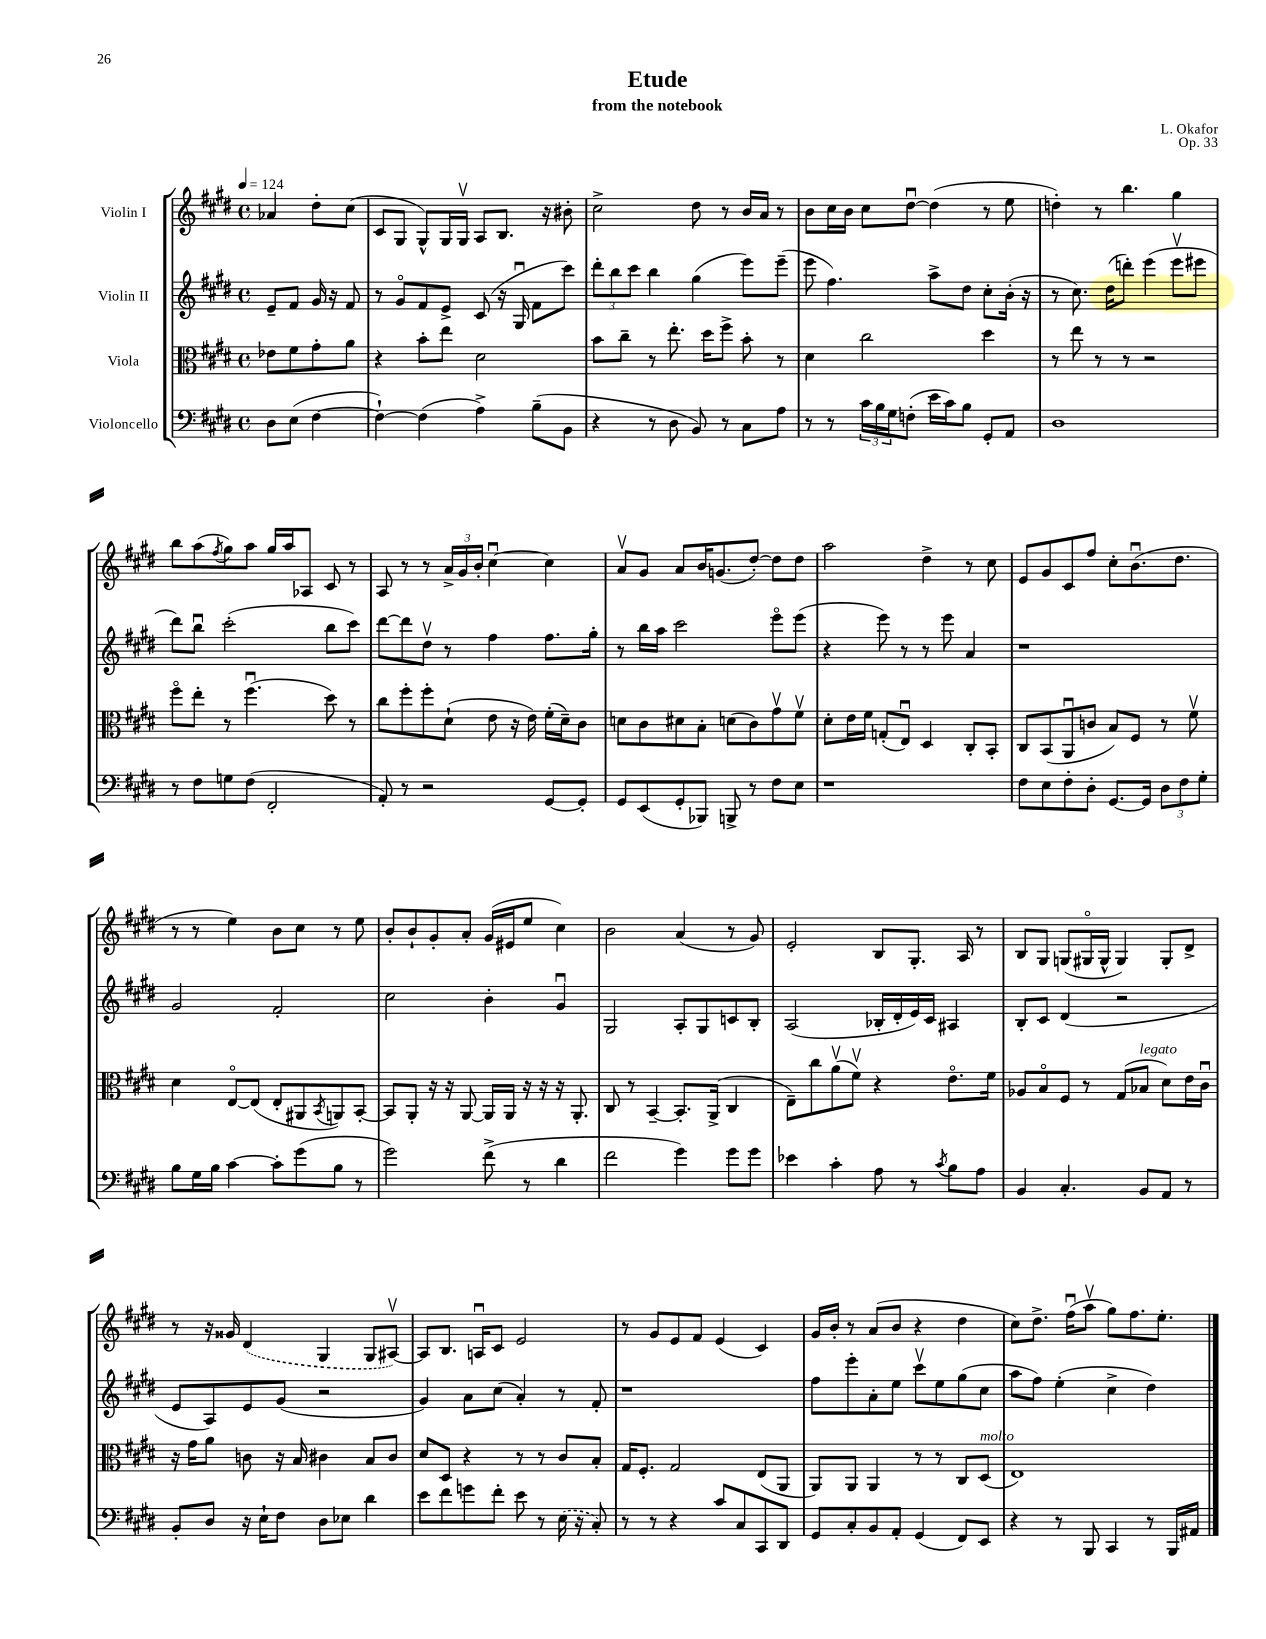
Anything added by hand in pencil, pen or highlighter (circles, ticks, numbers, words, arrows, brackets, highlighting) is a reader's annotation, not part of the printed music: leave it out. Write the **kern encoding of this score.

**kern	**kern	**kern	**kern
*part4	*part3	*part2	*part1
*staff4	*staff3	*staff2	*staff1
*I"Violoncello	*I"Viola	*I"Violin II	*I"Violin I
*clefF4	*clefC3	*clefG2	*clefG2
*k[f#c#g#d#]	*k[f#c#g#d#]	*k[f#c#g#d#]	*k[f#c#g#d#]
*M4/4	*M4/4	*M4/4	*M4/4
*met(c)	*met(c)	*met(c)	*met(c)
*MM124	*MM124	*MM124	*MM124
=	=	=	=
8D#\L	8e-X\L	8e~/L	4a-X/
(8E\J	8f#\	8f#/J	.
[4F#\	8g#'\	16g#/	8dd#'\L
.	.	16r	.
.	8a\J	8f#/	(8cc#\J
=1	=1	=1	=1
4F#`\_)	4r	8r	8c#/L
.	.	8g#/L	8G#/J
(4F#\]	8b'\L	8f#/	8G#^^/L)
.	8ee\J	8e^/J	16G#/L
.	.	.	16G#v/JJ
4A^\)	2d#\	(8c#/	8A/L
.	.	16r	8.B/J
.	.	16G#u/	.
(8B~\L	.	8f#\L	.
.	.	.	16r
8BB\J	.	8ccc#\J)	8b#X'\
=2	=2	=2	=2
4r	8b\L	12ddd#'\L	2cc#^\
.	.	12bb\	.
.	8cc#~\J	.	.
.	.	12ccc#\J	.
8r	8r	4bb\	.
8D#\	8.ee'\	.	.
8BB/)	.	(4gg#\	8dd#\
.	16dd#\KL	.	.
8r	8ff#^\J	.	8r
8C#\L	8b'\	8eee\L)	16b/LL
.	.	.	16a/JJ
8A\J	8r	(8eee~\J	8r
=3	=3	=3	=3
8r	4d#\	8eee\	8b\L
8r	.	4.ff#\)	16cc#\L
.	.	.	16b\JJ
24c#\LL	2cc#\	.	8cc#\L
24B\	.	.	.
24G#\J	.	.	.
(8Fn'\J	.	.	[8dd#u\J
16e\LL	.	8aa^\L	(4dd#\]
16c#\J)	.	.	.
8B\J	.	8dd#\J	.
8GG#'/L	4dd#\	8cc#'\L	8r
8AA/J	.	(16b'\Jk	8ee\
.	.	16r	.
=4	=4	=4	=4
1D#	8r	8r	4ddn'\)
.	8ee\	8.cc#\)	.
.	8r	.	8r
.	.	(16dd#\KL	.
.	8r	8dddn'\J)	4.bb\
.	2r	(4eee\	.
.	.	8eeev\L	4gg#\
.	.	8eee#X\J	.
!!LO:LB:g=z
=5	=5	=5	=5
8r	8ff#\L	8ddd#\L)	8bb\L
8F#\L	8ee'\J	8bbu\J	(8aa\
.	.	.	8qff#/
8Gn\	8r	(2ccc#'\	8gg#\)
(8F#\J	(4.ff#u\	.	8aa\J
2FF#'/	.	.	16gg#/LL
.	.	.	16aa/J
.	.	.	8A-X/J
.	8dd#\)	8bb\L	8c#/
.	8r	8ccc#\J)	8r
=6	=6	=6	=6
8AA'/)	8cc#\L	[8ddd#\L	8A/
8r	8ff#'\	8ddd#\]	8r
2r	8ff#'\	8dd#v\J	8r
.	(8d#`\J	8r	24a^/LL
.	.	.	24g#/
.	.	.	24b'/JJ
.	8e\	4ff#\	[4cc#u\
.	16r	.	.
.	16e\)	.	.
[8GG#/L	(16f#'\LL	8.ff#\L	4cc#\]
.	16d#~\J)	.	.
8GG#'/J]	8c#\J	.	.
.	.	16gg#'\Jk	.
=7	=7	=7	=7
8GG#/L	8dn\L	8r	8av/L
(8EE/	8c#\	16bb\LL	8g#/J
.	.	16aa\JJ	.
8GG#'/	8d#X\	2ccc#\	8a/L
8BBB-X/J)	8B'\J	.	16b/K
.	.	.	(8.gn/
8BBBn^/	(8dn\L	.	.
8r	8c#\)	.	[8dd#'/J)
8F#\L	8g#v\	8eee\L	8dd#\L]
8E\J	8f#v\J	(8eee\J	8dd#\J
=8	=8	=8	=8
1r	8d#'\L	4r	2aa\
.	16e\L	.	.
.	16f#\JJ	.	.
.	(8Gn'/L	8eee\)	.
.	8Eu/J)	8r	.
.	4D#/	8r	4dd#^\
.	.	8eee\	.
.	8C#'/L	4a/	8r
.	8BB'/J	.	8cc#\
=9	=9	=9	=9
8F#\L	8C#/L	1r	8e/L
8E\	(8BB/	.	8g#/
8F#'\	8AAu/	.	8c#/
8D#'\J	8cn/J	.	8ff#/J
[8.GG#/L	8B/L)	.	8cc#'\L
.	8F#/J	.	(8.bu\
16GG#/Jk]	.	.	.
12D#\L	8r	.	.
.	.	.	8.dd#\J
12F#\	.	.	.
.	8f#v\	.	.
12G#'\J	.	.	.
!!LO:LB:g=z
=10	=10	=10	=10
8B\L	4d#\	2g#/	8r
16G#\L	.	.	8r
16B\JJ	.	.	.
[4c#\	[8E/L	.	4ee\)
.	(8E/J]	.	.
8c#'\L]	8E'/L	2f#'/	8b\L
(8g#\	8AA#X/	.	8cc#\J
.	8qBB/	.	.
8B\J	8AAn/)	.	8r
8r	[8BB'/J	.	8ee\
=11	=11	=11	=11
2g#\)	8BB/L]	2cc#\	8b'/L
.	8AA'/J	.	8b`/
.	16r	.	8g#'/
.	16r	.	.
.	[8AA/	.	8a'/J
(8f#^\	16AA/LL]	4b'\	(16g#/LL
.	16AA/JJ	.	16e#X/J
8r	16r	.	8ee/J
.	16r	.	.
4d#\	16r	4g#u/	4cc#\)
.	8.AA'/	.	.
=12	=12	=12	=12
2f#\	8C#/	2G#/	2b\
.	8r	.	.
.	[4BB~/	.	.
4g#\)	8.BB'/L]	8A'/L	(4a/
.	.	8G#/	.
.	(16AA^/Jk	.	.
8g#\L	4C#/	8cn/	8r
8g#\J	.	8B'/J	8g#/)
=13	=13	=13	=13
4e-X\	8E~\L)	(2A/	2e'/
.	8cc#\	.	.
4c#'\	(8av\	.	.
.	8f#v\J)	.	.
8A\	4r	16B-X'/LL	8B/L
.	.	16d#'/	.
8r	.	16e/)	8.G#'/J
.	.	16c#/JJ	.
8qc#/	.	.	.
8B\L	8.e\L	4A#X/	.
.	.	.	16A/
8A\J	.	.	8r
.	16f#\Jk	.	.
=14	=14	=14	=14
4BB/	8A-X/L	8B'/L	8B/L
.	8B/	8c#/J	8G#/J
4.C#'/	8F#/J	(4d#/	(8Gn/L
.	8r	.	16G#X/L
.	.	.	16G#^^/JJ
.	(8G#/L	2r	4G#/)
!	!LO:TX:a:i:t=legato	!	!
8BB/L	8B-X/J	.	.
8AA/J	8d#\L)	.	8G#'/L
8r	16e\L	.	8d#^/J
.	16c#u\JJ	.	.
!!LO:LB:g=z
=15	=15	=15	=15
8BB'/L	16r	8e/L	8r
.	16g#\KL	.	.
8D#/J	8a\J	8A/)	16r
.	.	.	16g##X/
16r	8cn\	8e/	(4d#/
16E`\KL	.	.	.
8F#\J	16r	(8g#/J	.
.	16B/	.	.
8D#\L	4c#X\	2r	4G#/
8E-X\J	.	.	.
4d#\	8B/L	.	8G#/L
.	8c#/J	.	[8A#Xv/J)
=16	=16	=16	=16
8e\L	8d#/L	4g#/)	8A#/L]
8f#\	8D#/J	.	8.B/J
8gn\	4r	8a\L	.
.	.	.	16Anu/KL
8f#'\J	.	(8cc#\J	8c#/J
8e\	8r	4a'/)	2e/
8r	8r	.	.
(16E\	8c#/L	8r	.
16r	.	.	.
8C#'/)	8B'/J	8f#'/	.
=17	=17	=17	=17
8r	16G#/KL	1r	8r
.	8.F#'/J	.	.
8r	.	.	8g#/L
4r	2G#/	.	8e/
.	.	.	8f#/J
8c#/L	.	.	(4e/
8C#/	.	.	.
8CC#/	(8E/L	.	4c#/)
8DD#/J	8AA/J	.	.
=18	=18	=18	=18
8GG#/L	8AA/L)	8ff#\L	16g#/LL
.	.	.	16b'/JJ
8C#'/	8AA/J	8eee'\	8r
8BB/	4AA/	8a'\	(8a/L
8AA'/J	.	8ee\J	8b/J
(4GG#/	8r	8ccc#v\L	4r
.	8r	8ee\	.
8FF#/L)	8C#/L	(8gg#\	4dd#\
!	!LO:TX:a:i:t=molto	!	!
8EE/J	(8D#/J	8cc#\J	.
=19	=19	=19	=19
4r	1E)	8aa\L	8cc#\L)
.	.	8ff#\J)	8.dd#^\J
8r	.	(4ee'\	.
.	.	.	(16ff#u\KL
8BBB/	.	.	8aav\J
4CC#/	.	4cc#^\	8gg#\L)
.	.	.	8.ff#\
8r	.	4dd#\)	.
.	.	.	8.ee'\J
16BBB/LL	.	.	.
16AA#X/JJ	.	.	.
==	==	==	==
*-	*-	*-	*-
